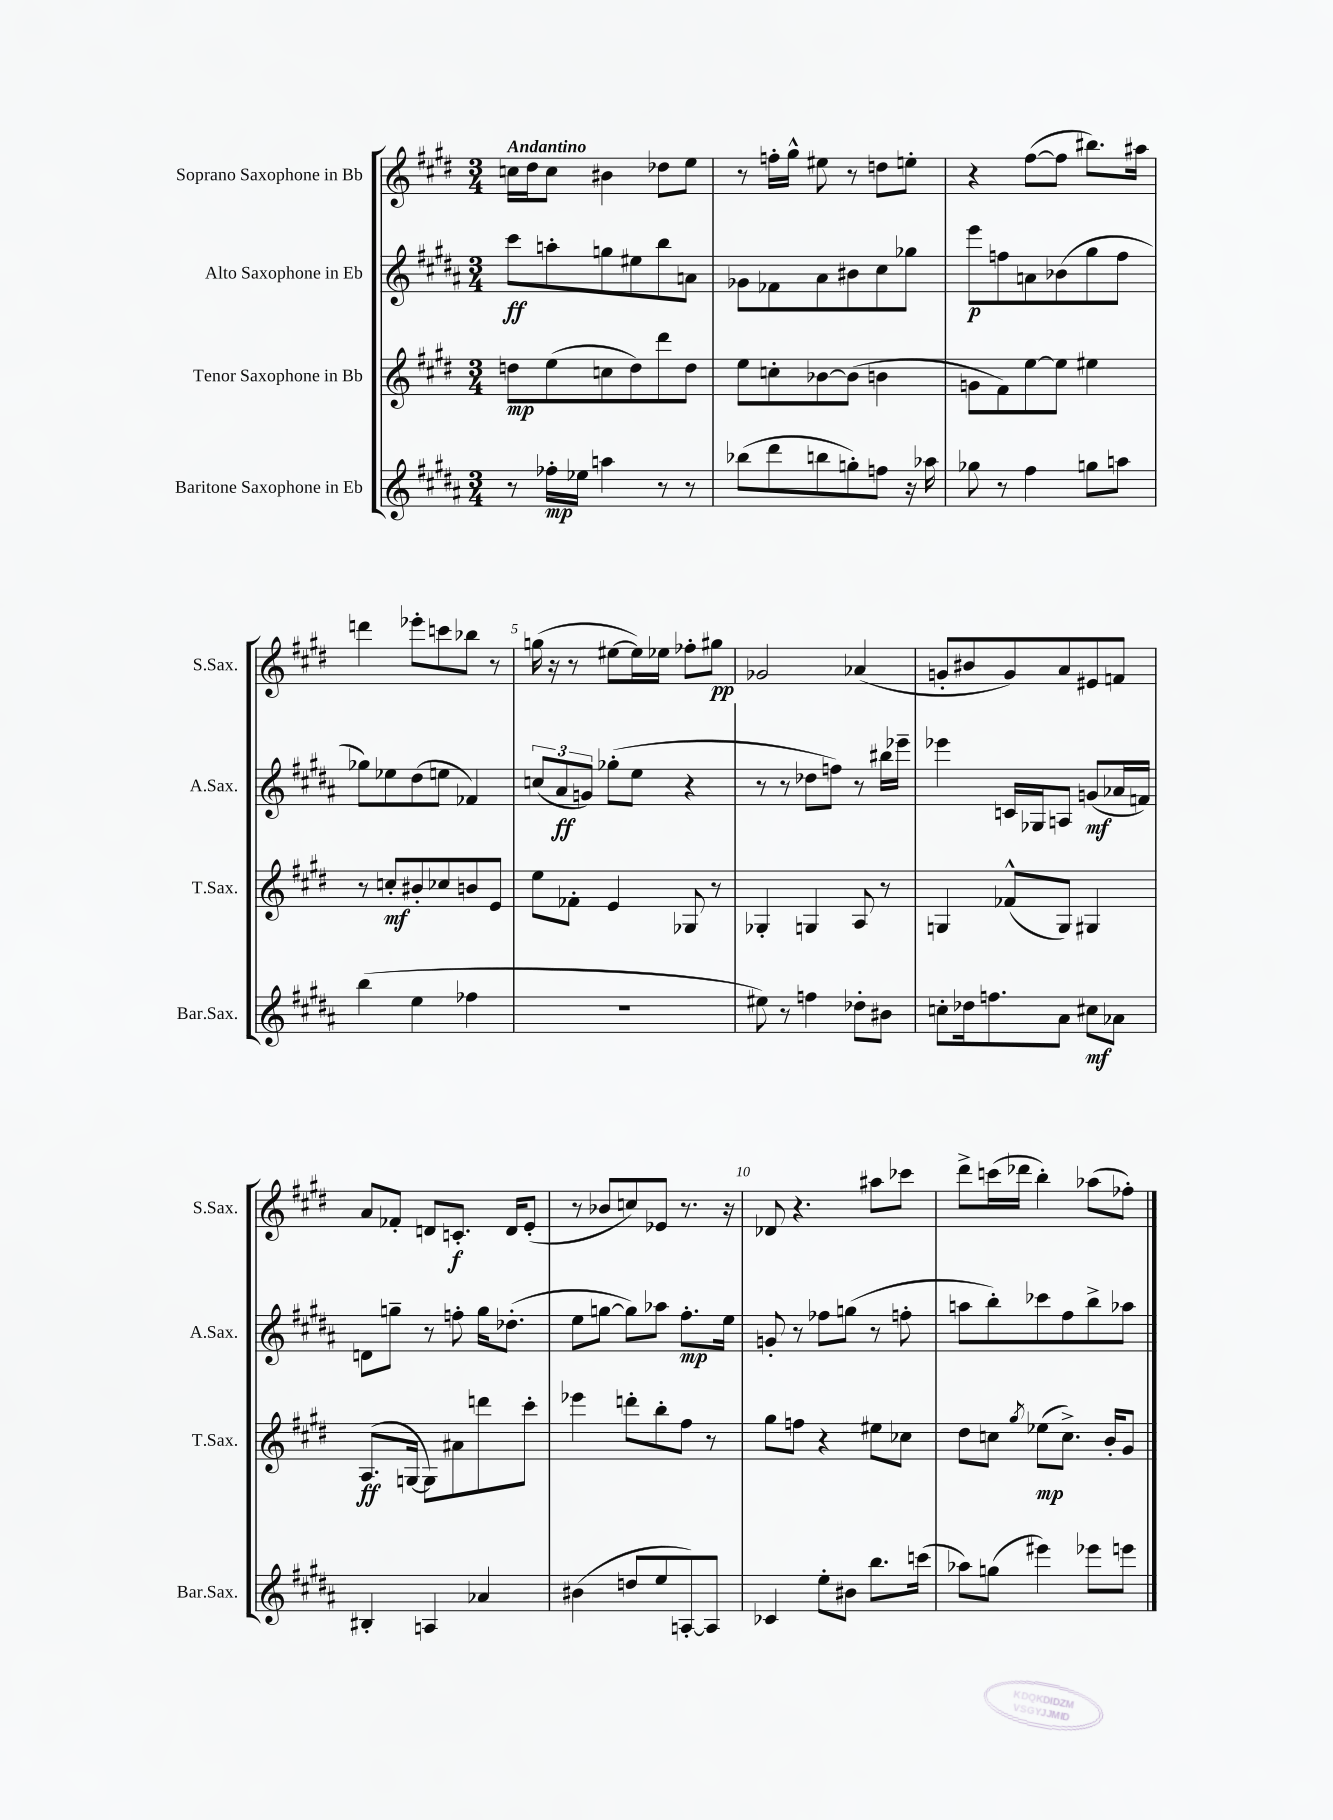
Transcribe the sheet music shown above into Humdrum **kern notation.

**kern	**kern	**kern	**kern
*staff4	*staff3	*staff2	*staff1
*clefG2	*clefG2	*clefG2	*clefG2
*k[f#c#g#d#a#]	*k[f#c#g#d#]	*k[f#c#g#d#a#]	*k[f#c#g#d#]
*M3/4	*M3/4	*M3/4	*M3/4
8r	8dd	8ccc#	16cc
.	.	.	16dd#
16ff-'	(8ee	8aa'	8cc
16ee-	.	.	.
4aa	8cc	8gg	4b#
.	8dd)	8ee#	.
8r	8ddd#	8bb	8dd-
8r	8dd	8a	8ee
=	=	=	=
(8bb-	8ee	8g-	8r
8ddd#	8cc'	8f-	16ff'
.	.	.	16gg#^^
8bb	[8b-	8a#	8ee#
8gg')	(8b-]	8b#	8r
8ff	4b	8cc#	8dd
16r	.	8gg-	8ee'
16aa-	.	.	.
=	=	=	=
8gg-	8g	8eee	4r
8r	8f#)	8ff	.
4ff#	[8ee	8a	([8ff#
.	8ee]	(8b-	8ff#]
8gg	4ee#	8gg#	8.bb#)
8aa	.	8ff	.
.	.	.	16aa#
=	=	=	=
(4bb	8r	8gg-)	4ddd
.	8cc'	8ee-	.
4ee	8b#'	(8dd#	8eee-'
.	8cc-	8ee	8ccc
4ff-	8b	4f-)	8bb-
.	8e	.	8r
=	=	=	=
2.r	8ee	(12cc	(16gg
.	.	.	16r
.	.	12a#	.
.	8f-'	.	8r
.	.	12g)	.
.	4e	(8gg-'	[8ee#
.	.	8ee	16ee#])
.	.	.	16ee-
.	8G-	4r	8ff-'
.	8r	.	8gg#
=	=	=	=
8ee#)	4G-'	8r	2g-
8r	.	8r	.
4ff	4G	8dd-	.
.	.	8ff)	.
8dd-'	8A	8r	(4a-
8b#	8r	16bb#	.
.	.	16eee-~	.
=	=	=	=
8cc'	4G	4eee-	8g'
16dd-	.	.	8b#
8.ff	.	.	.
.	(8f-^^	16c	8g)
.	.	16G-	.
8a#	8G)	8A	8a
8cc#	4G#	(8g	8e#
8a-	.	16a-	8f
.	.	16f)	.
=	=	=	=
4B#'	(8.A	8d	8a
.	.	8gg~	8f-'
.	[16G	.	.
4A	8G])	8r	8d
.	8a#	8ff'	8.c'
4a-	8ddd	16gg	.
.	.	(8.dd-'	16d
.	8ccc#'	.	(8e'
=	=	=	=
(4b#	4eee-	8ee	8r
.	.	[8gg	8b-
8dd	8ddd'	8gg])	8cc)
8ee	8bb'	8aa-	8e-
[8A')	8ff#	8.ff#'	8.r
8A]	8r	.	.
.	.	16ee	16r
=	=	=	=
4c-	8gg#	8g'	8d-
.	8ff	8r	4.r
8ee'	4r	8ff-	.
8b#	.	(8gg	.
8.bb	8ee#	8r	8aa#
.	8cc-	8ff'	8ccc-
(16ccc	.	.	.
=	=	=	=
8aa-)	8dd#	8aa	8ddd#^
(8gg	8cc	8bb')	(16ccc
.	.	.	16ddd-
.	8qgg#	.	.
4eee#)	(8ee-	8ccc-	4bb')
.	8.cc^)	8ff#	.
8eee-	.	8bb^	(8aa-
.	16b'	.	.
8eee	8g#	8aa-	8ff-')
==	==	==	==
*-	*-	*-	*-
